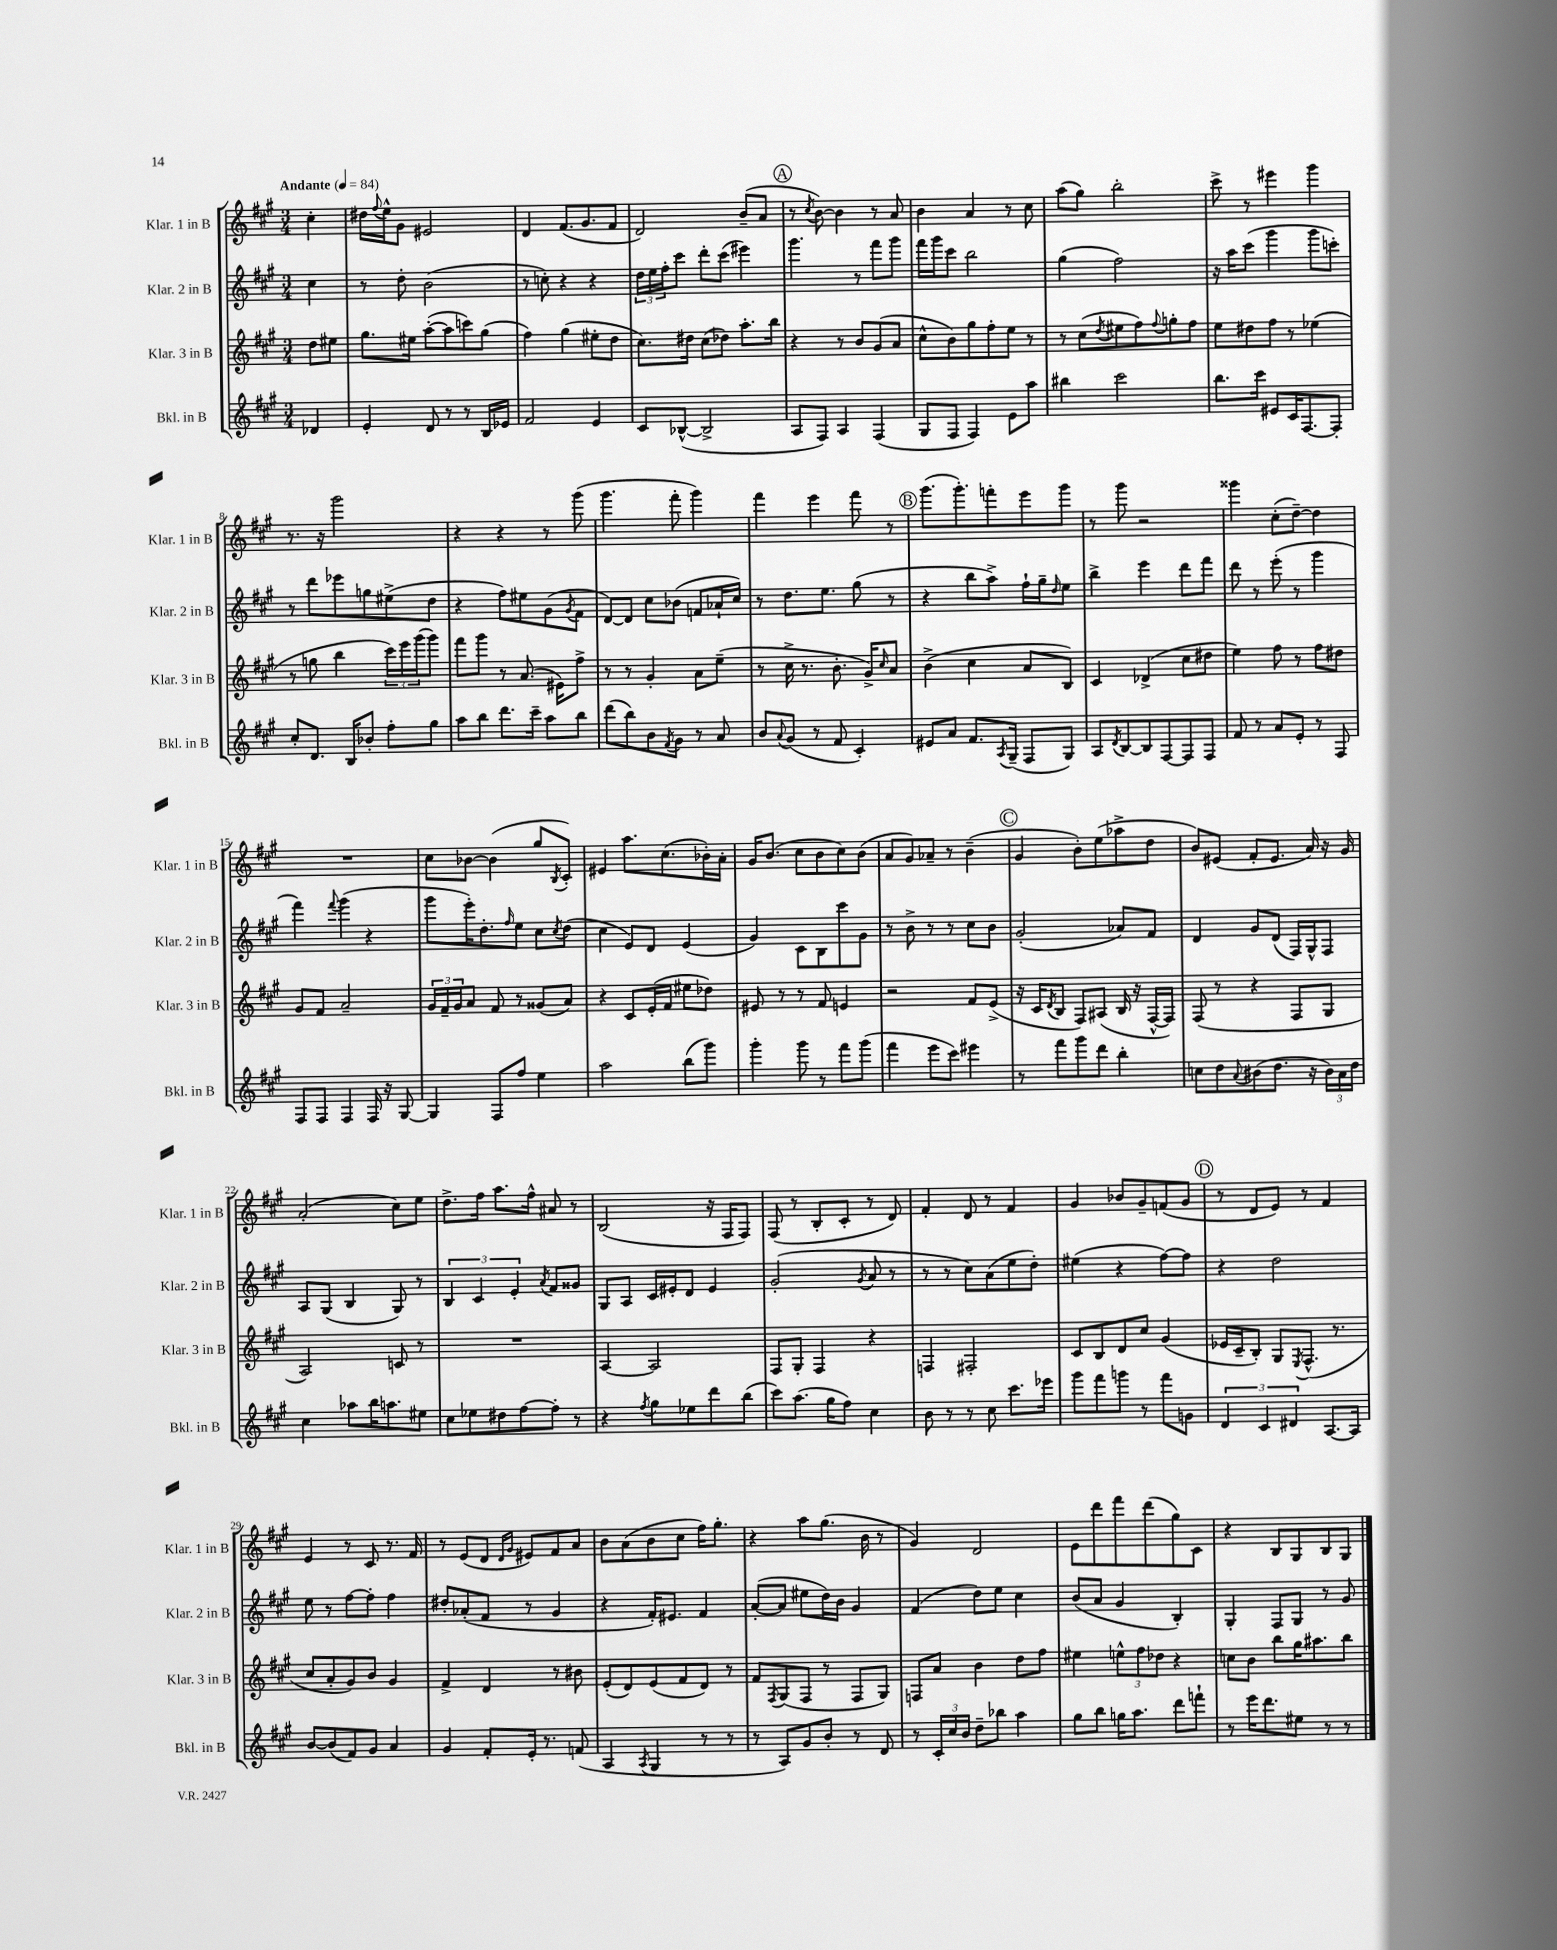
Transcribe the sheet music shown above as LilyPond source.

<<
\new StaffGroup <<
\new Staff = "s0" \with { instrumentName = "Klar. 1 in B" shortInstrumentName = "Klar. 1 in B" } {
    \clef treble \key a \major \numericTimeSignature \time 3/4 \partial 4 \tempo "Andante" 4 = 84
    cis''4-. |
    dis''16 \appoggiatura { fis''8 } e''16-^ gis'8 eis'2 |
    d'4 fis'8.( gis'8. fis'8 |
    d'2) b'8--( a'8 |
    \mark \markup { \circle "A" } r8 \acciaccatura { cis''8 } b'8~) b'4 r8 a'8 |
    b'4 a'4 r8 cis''8 |
    a''8( gis''8) b''2-. |
    cis'''8-> r8 eis'''4 gis'''4 |
    r8. r16 gis'''2 |
    r4 r4 r8 gis'''8( |
    gis'''4. fis'''8-. gis'''4) |
    fis'''4 e'''4 fis'''8 r8 |
    \mark \markup { \circle "B" } gis'''8.( gis'''8.-.) f'''8-. e'''8 gis'''8 |
    r8 gis'''8 r2 |
    gisis'''4 cis''8-.( d''8~--) d''4 |
    R2. |
    cis''8 bes'8~ bes'4( gis''8 \acciaccatura { b8 } cis'8-.) |
    eis'4 a''8. cis''8.( bes'16-.) a'16-. |
    gis'16 b'8.( cis''8 b'8 cis''8) b'8( |
    a'8 gis'8) aes'8-- r8 b'4--( |
    \mark \markup { \circle "C" } gis'4 b'8-.) e''8( aes''8-> d''8 |
    b'8) eis'8( fis'8-. eis'8. a'16) r16 gis'16 |
    a'2-.( cis''8) e''8 |
    d''8.-> fis''16 a''8. fis''16-^ ais'8 r8 |
    b2( r16 fis16 fis8) |
    fis8( r8 b8-. cis'8-. r8 d'8) |
    fis'4-. d'8 r8 fis'4 |
    gis'4 bes'8 gis'8-- f'8( gis'8 |
    \mark \markup { \circle "D" } r8 d'8 e'8) r8 fis'4 |
    e'4 r8 cis'8 r8. fis'16 |
    r8 e'8( d'8 \grace { d'16 gis'16 } eis'8) fis'8 a'8 |
    b'8 a'8( b'8 cis''8 fis''16) gis''8.-. |
    r4 a''8 gis''8.( b'16 r8 |
    gis'4) d'2 |
    e'8 d'''8 fis'''8 d'''8( gis''8) cis'8 |
    r4 b8 gis8 b8 gis8 \bar "|." |
}
\new Staff = "s1" \with { instrumentName = "Klar. 2 in B" shortInstrumentName = "Klar. 2 in B" } {
    \clef treble \key a \major \numericTimeSignature \time 3/4 \partial 4
    cis''4 |
    r8 d''8-. b'2( |
    r8 c''8-.) r4 r4 |
    \tuplet 3/2 { d''16 e''16 fis''16-. } cis'''8 d'''8-. cis'''8( eis'''4) |
    \mark \markup { \circle "A" } gis'''4. r8 fis'''8 gis'''8 |
    fis'''16 gis'''16 cis'''8 b''2 |
    gis''4( fis''2) |
    r16 a''16 cis'''8( gis'''4 gis'''8 c'''8-.) |
    r8 d'''8 ees'''8 g''8 eis''8->( d''8 |
    r4 fis''8) eis''8 gis'8( \acciaccatura { gis'8 } fis'8 |
    d'8~) d'8 cis''8 bes'8( f'8 aes'16-! cis''16) |
    r8 d''8. e''8. gis''8( r8 |
    \mark \markup { \circle "B" } r4 b''8 a''8->) fis''16-! gis''16-- \grace { d''16 } e''8 |
    b''4-> e'''4 d'''8 fis'''8 |
    d'''8 r8 e'''8-.( r8 gis'''4 |
    fis'''4) \appoggiatura { fis'''8 } gis'''4( r4 |
    gis'''8 e'''16-.) d''8.-. \grace { fis''16 } e''8 cis''8 \acciaccatura { cis''8 } d''8( |
    cis''4 e'8) d'8 e'4( |
    gis'4) cis'8 b8 cis'''8 gis'8 |
    r8 b'8-> r8 r8 cis''8 b'8 |
    \mark \markup { \circle "C" } gis'2-.( aes'8) fis'8 |
    d'4 gis'8 d'8( fis16) gis16-^ fis8 |
    a8 gis8( b4 gis8) r8 |
    \tuplet 3/2 { b4 cis'4 e'4-. } \acciaccatura { a'8 } fis'8 gisis'8 |
    gis8 a8 cis'16 eis'16-. d'8 eis'4 |
    gis'2-.( \acciaccatura { gis'8 } a'8 r8 |
    r8 r8 cis''8) a'8( e''8 d''8-.) |
    eis''4( r4 fis''8~) fis''8 |
    \mark \markup { \circle "D" } r4 d''2 |
    e''8 r8 fis''8~ fis''8-. fis''4 |
    dis''8-. aes'8-.( fis'8 r8 gis'4 |
    r4 fis'16-.) eis'8. fis'4 |
    a'8~-.( a'8 eis''8 d''16) b'16 gis'4 |
    fis'4( d''8) e''8 cis''4 |
    b'8( a'8 gis'4 b4-.) |
    gis4-. fis8 gis8 r8 gis'8 \bar "|." |
}
\new Staff = "s2" \with { instrumentName = "Klar. 3 in B" shortInstrumentName = "Klar. 3 in B" } {
    \clef treble \key a \major \numericTimeSignature \time 3/4 \partial 4
    d''8 eis''8 |
    gis''8. eis''16 a''8~-.( a''8 c'''8) gis''8( |
    fis''4) gis''4( eis''8-. d''8 |
    cis''8.) dis''16 cis''8( des''8) a''8.-. b''16 |
    \mark \markup { \circle "A" } r4 r8 b'8 gis'8( a'8 |
    cis''8-^ b'8) gis''8 fis''8-. e''8 r8 |
    r8 cis''8( \acciaccatura { d''8 } eis''8 fis''8) \appoggiatura { fis''8 } g''8-. fis''8 |
    e''8 dis''8 fis''8 r8 ees''4( |
    r8 g''8 b''4 \tuplet 3/2 { cis'''16) e'''16 gis'''16( } gis'''8) |
    fis'''8 gis'''8 r8 a'8.( eis'16) fis''8-> |
    r8 r8 gis'4-. a'8 e''8--( |
    r8 cis''16-> r8. b'8.-. gis'16->) \grace { cis''16 } a'8 |
    \mark \markup { \circle "B" } b'4->( cis''4 a'8 b8) |
    cis'4 des'4->( cis''8 dis''8 |
    e''4) fis''8 r8 fis''8 dis''8 |
    gis'8 fis'8 a'2-- |
    \tuplet 3/2 { gis'16 fis'16-- gis'16 } a'8 fis'8 r8 gisis'8( a'8) |
    r4 cis'8 e'16-.( fis'16 eis''8 des''8) |
    eis'8 r8 r8 fis'8 e'4 |
    r2 fis'8 e'8->( |
    \mark \markup { \circle "C" } r16 cis'16 \acciaccatura { d'8 } b8 fis8) ais8( b16 r16 fis16~-^ fis16) |
    fis8( r8 r4 fis8 gis8 |
    a2) c'8 r8 |
    R2. |
    a4~ a2 |
    fis8 gis8-. fis4 r4 |
    f4 fis2-. |
    cis'8 b8 d'8 cis''8 gis'4( |
    \mark \markup { \circle "D" } ees'16 cis'16-- b8-.) gis8 \acciaccatura { e8 } fis8.-^( r8. |
    cis''8 a'8-. gis'8) b'8 gis'4 |
    fis'4-> d'4 r8 bis'8 |
    e'8-.( d'8) e'8( fis'8 d'8) r8 |
    fis'8 \acciaccatura { fis8 } gis8( fis8 r8 fis8 gis8) |
    f8 a'8 b'4 d''8 fis''8 |
    eis''4 \tuplet 3/2 { e''8-^ fis''8 des''8 } r4 |
    c''8 b'8 b''8 gis''16 ais''8. b''8 \bar "|." |
}
\new Staff = "s3" \with { instrumentName = "Bkl. in B" shortInstrumentName = "Bkl. in B" } {
    \clef treble \key a \major \numericTimeSignature \time 3/4 \partial 4
    des'4 |
    e'4-. d'8 r8 r8 b16 ees'16 |
    fis'2 e'4 |
    cis'8 bes8~-^( bes2-> |
    \mark \markup { \circle "A" } a8 fis8) a4 fis4( |
    gis8 fis8 fis4) e'8 a''8 |
    bis''4 cis'''2 |
    b''8. cis'''16 eis'8 cis'16 fis8.~ fis8-. |
    cis''8-. d'8. b16 bes'8-. fis''8-. gis''8 |
    a''8 b''8 d'''8. cis'''16-- a''8 b''8 |
    d'''8( b''8) b'8 \acciaccatura { fis'8 } gis'8 r8 a'8 |
    b'8 \appoggiatura { a'8 } gis'8( r8 fis'8 cis'4-.) |
    \mark \markup { \circle "B" } eis'8 a'8 fis'8. \acciaccatura { a8 } gis16--( fis8 gis8) |
    a8 \acciaccatura { d'8 } b8~ b8 fis8~ fis8 fis8 |
    fis'8 r8 a'8 e'8-. r8 fis8 |
    fis8 fis8 fis4 fis16 r16 gis8~ |
    gis4 fis8 fis''8 e''4 |
    a''2 b''8( gis'''8) |
    gis'''4-. gis'''8 r8 fis'''8 gis'''8( |
    fis'''4 e'''8 cis'''8) eis'''4 |
    \mark \markup { \circle "C" } r8 fis'''8 gis'''8 d'''8 b''4-. |
    c''8 d''8 \appoggiatura { a'8 } bis'8( d''8. r16 \tuplet 3/2 { bis'16) a'16 d''16 } |
    cis''4 aes''8 b''16 a''8. eis''8 |
    cis''8 ees''8 dis''8 fis''8~ fis''8-. r8 |
    r4 \acciaccatura { fis''8 } gis''8 ees''8 d'''8 b''8( |
    cis'''8) a''8.( gis''16 fis''8) cis''4 |
    b'8 r8 r8 cis''8 cis'''8. ees'''16 |
    gis'''8 fis'''8 g'''8 r8 fis'''8 g'8 |
    \mark \markup { \circle "D" } \tuplet 3/2 { d'4 cis'4 dis'4 } a8.~ a16 |
    b'8~ b'8( fis'8) gis'8 a'4 |
    gis'4 fis'8-. e'16-. r8. f'8( |
    a4 \acciaccatura { a8 } gis4 r8 r8 |
    r8 a8) gis'8 b'8-. r8 d'8 |
    r8 \tuplet 3/2 { cis'16-. cis''16 b'16 } d''8-- bes''8 a''4 |
    gis''8 b''8 g''16 a''8. d'''8 f'''8-! |
    r8 e'''16 d'''8. eis''8 r8 r8 \bar "|." |
}
>>
>>
